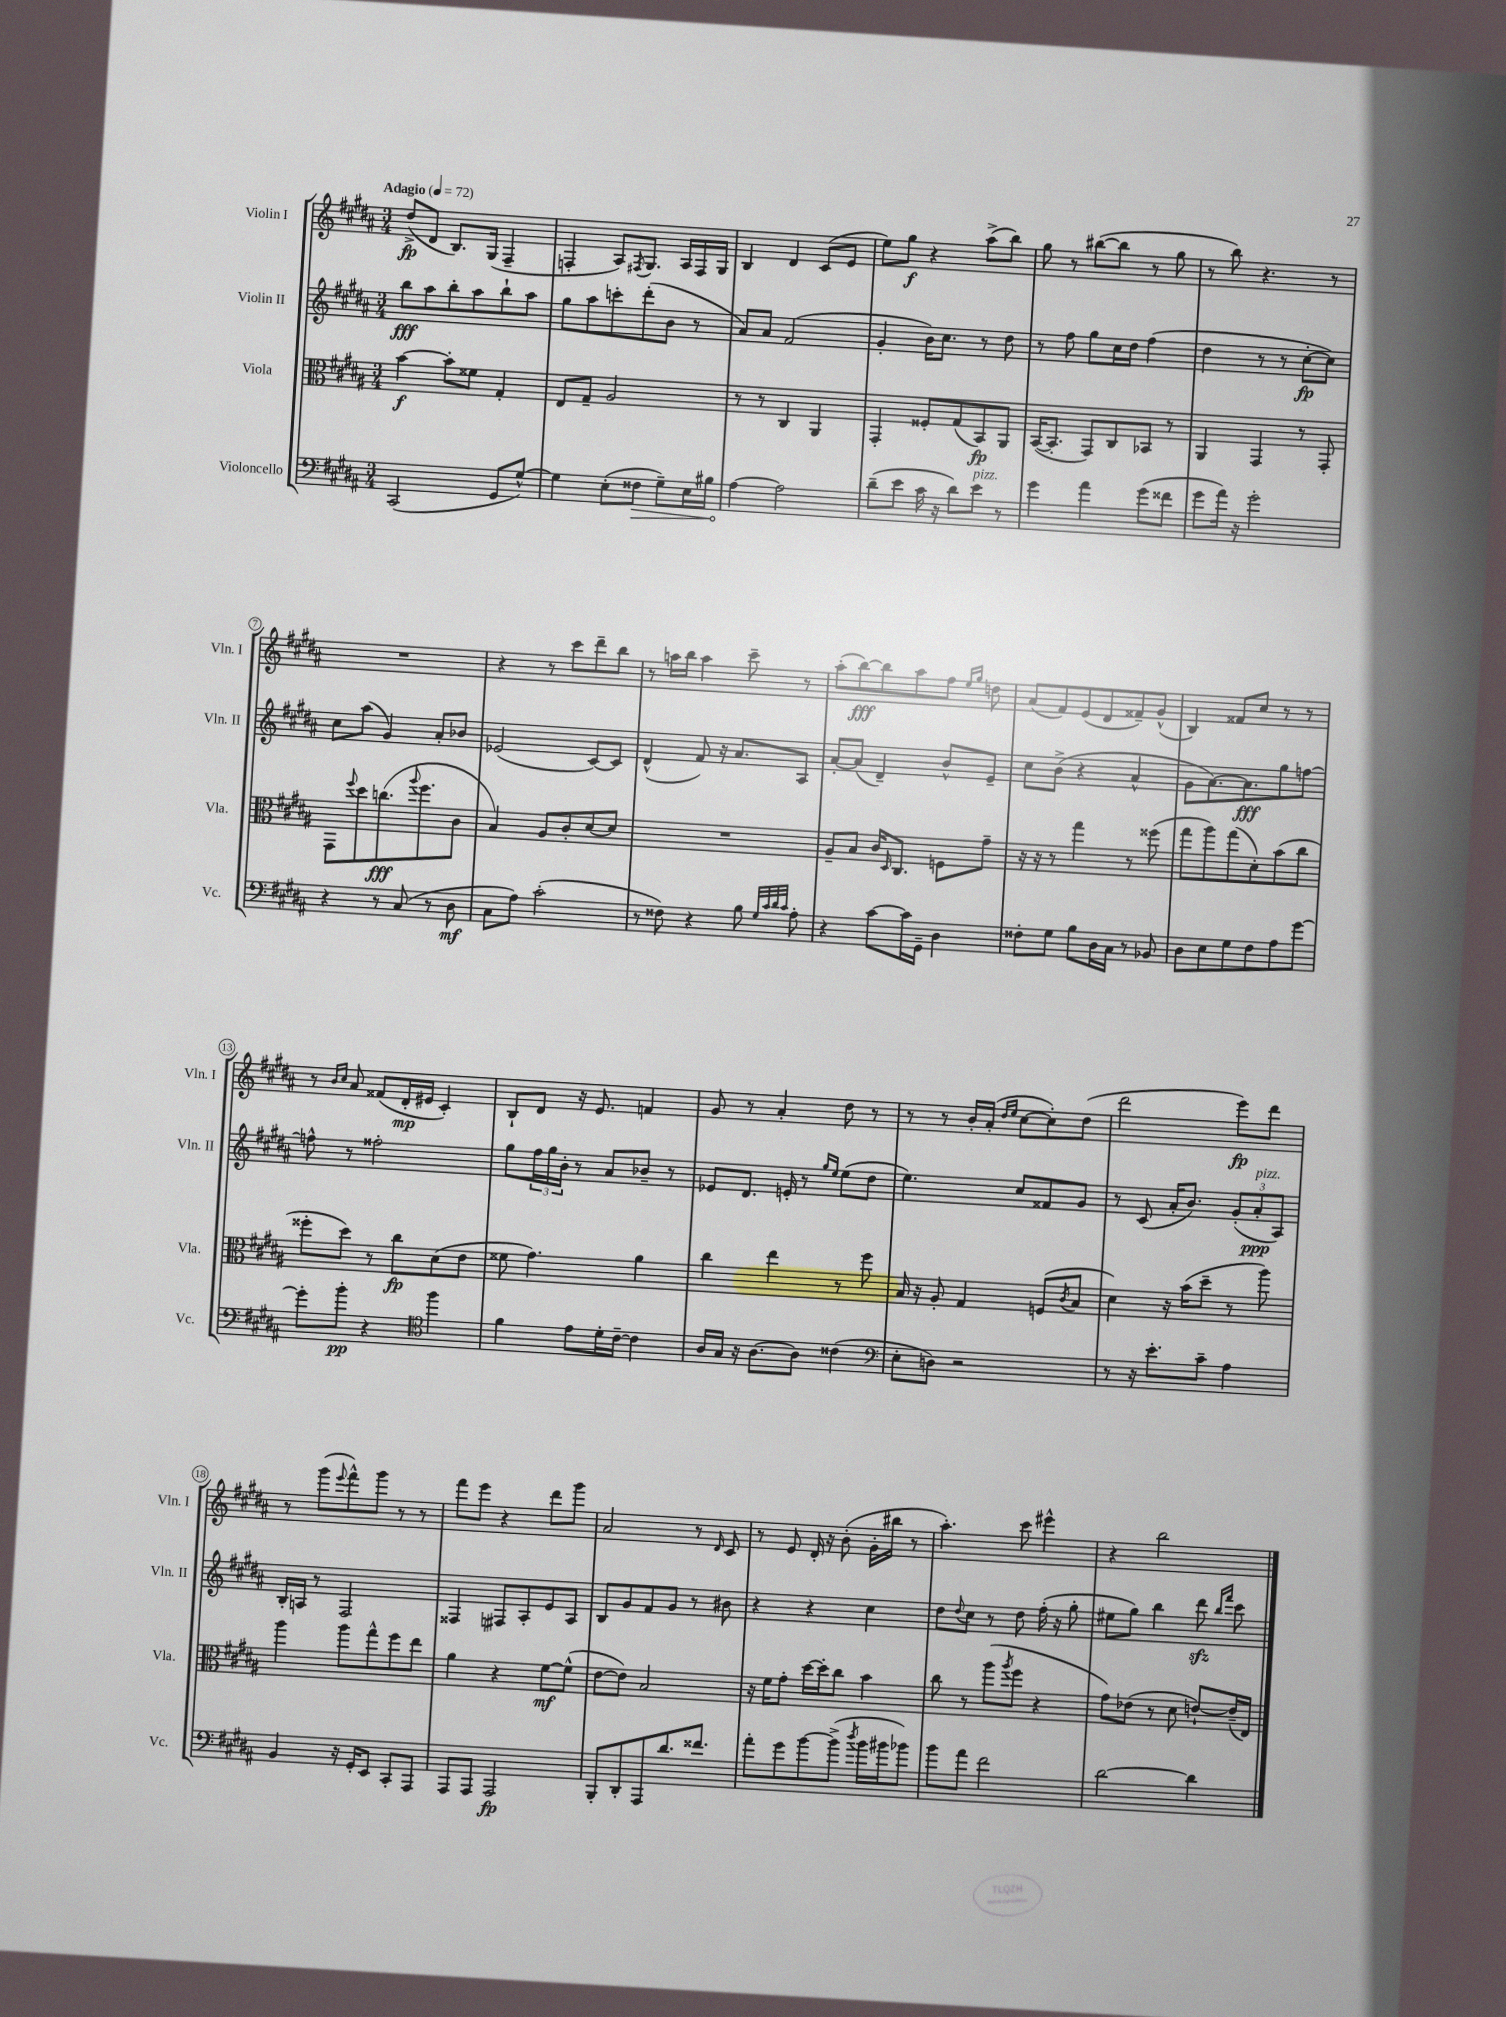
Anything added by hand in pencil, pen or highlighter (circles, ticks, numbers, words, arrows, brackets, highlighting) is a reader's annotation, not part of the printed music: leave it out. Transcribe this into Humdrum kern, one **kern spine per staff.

**kern	**kern	**kern	**kern
*staff4	*staff3	*staff2	*staff1
*clefF4	*clefC3	*clefG2	*clefG2
*k[f#c#g#d#a#]	*k[f#c#g#d#a#]	*k[f#c#g#d#a#]	*k[f#c#g#d#a#]
*M3/4	*M3/4	*M3/4	*M3/4
*MM72	*MM72	*MM72	*MM72
(2CC#	[4b	8bb	(8dd#^
.	.	8aa#	8d#
.	8b']	8bb'	8.B)
.	8f##	8aa#	.
.	.	.	(16G#
8GG#	4G#'	8bb`	4F#~
[8G#^^)	.	8aa#	.
=	=	=	=
4G#]	8E	8gg#	4F'
.	8G#~	8aa#	.
(8E'	2A#	8ccc'	8A#)
.	.	.	8qF#
8F##	.	(8ddd#'	8.G#
8G#~)	.	8b	.
.	.	.	16A#
16E	.	8r	16F#
16B#	.	.	16G#
=	=	=	=
[4A#	8r	8a#)	4B
.	8r	8a#	.
2A#]	4C#	(2f#	4d#
.	4AA#	.	(8c#
.	.	.	8e
=	=	=	=
(8d#~	4GG#'	4g#'	8ee)
8e	.	.	8gg#
16c#	8F##'	16b)	4r
16r	.	8.cc#	.
8d#)	(8G#	.	.
8e	8BB)	8r	(8aa#^
8r	8AA#	8dd#	8bb)
=	=	=	=
4g#	([16BB	8r	8gg#
.	8.BB']	.	.
.	.	8ff#	8r
4a#	8GG#)	8gg#	([8bb#
.	8C#	16cc#	8bb#]
.	.	16dd#	.
(8g#	8BB-	(4ff#	8r
8f##	8r	.	8gg#
=	=	=	=
8g#	4AA#	4dd#	8r
16a#)	.	.	8bb)
16r	.	.	.
2g#'	4GG#	8r	4.r
.	.	8r	.
.	8r	[8cc#'	.
.	8GG#'	8cc#])	8r
=	=	=	=
4r	8GG#	8cc#	2.r
.	8qqff#	.	.
.	8dd#	(8aa#	.
8r	(8.cc	4g#)	.
(8C#	.	.	.
.	8qqaa#	.	.
.	8.ff#	.	.
8r	.	8a#'	.
8D#	8c#	8b-	.
=	=	=	=
8C#	4B)	(2e-	4r
8A#)	.	.	.
(2c#'	8A#	.	8r
.	8c#'	.	8ccc#
.	[8d#	[8c#)	8ddd#~
.	8d#]	8c#]	8bb
=	=	=	=
8r	2.r	(4d#^^	8r
8F##)	.	.	16aa
.	.	.	16bb
4r	.	8f#)	4aa
.	.	16r	.
.	.	8.a#	.
8B	.	.	8ccc#~
32qqG#	.	.	.
32qqc#	.	.	.
32qqd#	.	.	.
32qqc#	.	.	.
8A#'	.	8A#	8r
=	=	=	=
4r	8A#~	[8a#'	(8aa#'
.	8B	(8a#]	[8bb)
[8c#	16c#	4d#~)	8bb]
.	16qqD#	.	.
.	8.C#	.	.
16c#]	.	.	8aa#
16GG#~	.	.	.
4D#	8F	8b^^	8ff#
.	.	.	16qqee
.	.	.	16qqgg#
.	8g#~	8e~	8dd
=	=	=	=
8F##'	16r	8cc#	(8a#
.	16r	.	.
8G#	8r	(8b^	8f#)
8B	4gg#	4r	(8e
16D#	.	.	8d#
16C#	.	.	.
8r	8r	4a#^^	8f##~)
8BB-	(8ff##	.	(8g#^^
=	=	=	=
8D#	8gg#	8g#	4B)
8E	8aa#)	[8.a#)	.
8G#	(8gg#	.	8f##
.	.	8.a#]	.
8F#	8d#')	.	8cc#
8A#	(8b	8gg#	8r
[8g#	8cc#	[8ff	8r
=	=	=	=
8g#']	8ff##'	8ff^^]	8r
.	.	.	16qqb
.	.	.	16qqcc#
8b'	8dd#)	8r	8a#
4r	8r	2ff##'	(8f##
.	8cc#	.	16d#'
.	.	.	16e#
*clefC4	*	*	*
4ff#	(8d#	.	4c#')
.	8e	.	.
=	=	=	=
4f#	8f##	8gg#	8B`
.	4.g#)	24ff#	8d#
.	.	24gg#	.
.	.	24b'	.
8e	.	8r	16r
.	.	.	8.e
16d#'	.	8a#	.
[16c#~	.	.	.
4c#]	4a#	8b-~	4f
.	.	8r	.
=	=	=	=
16A#	4cc#	8e-	8g#
16G#	.	.	.
16r	.	8.d#	8r
[8.A#	.	.	.
.	4ee	.	4a#'
.	.	16e'	.
8A#]	.	8r	.
.	.	16qqgg#	.
.	.	16qqee	.
(4c##	8r	(8ee	8dd#
.	8ff#	8dd#	8r
=	=	=	=
*clefF4	*	*	*
8E'	16B	4.ee)	8r
.	16r	.	.
8D)	8A#'	.	8r
2r	4G#	.	16b'
.	.	.	(16a#'
.	.	.	16qqdd#
.	.	.	16qqee
.	.	8cc#	[8cc#
.	(8F	8f##	8cc#'])
.	8qc#	.	.
.	8B	8g#	(8dd#
=	=	=	=
8r	4d#)	8r	2ddd#
16r	.	(8c#	.
8.e'	.	.	.
.	16r	16a#'	.
.	(16b	8.b)	.
8c#~	8dd#~	.	.
4A#	8r	(12g#'	8eee)
.	.	12a#'	.
.	8aa#)	.	8ddd#
.	.	12A#)	.
=	=	=	=
4BB	4aa#	16B'	8r
.	.	16A	.
.	.	8r	(8ggg#
.	.	.	8qqeee
16r	8aa#	2F#	8fff#^^)
16GG#'	.	.	.
8EE	8gg#^^	.	8ggg#
8CC#'	8ff#	.	8r
8AAA#	8ee	.	8r
=	=	=	=
8AAA#	4a#	4F##	8fff#
8AAA#	.	.	8eee
2AAA#	4r	8F#	4r
.	.	8A#'	.
.	[8f#	8e	8ddd#
.	(8f#^^]	8A#	8ggg#
=	=	=	=
8BBB'	[8e	8B	2a#
8DD#'	8e])	8g#	.
8AAA#	2B	8f#	.
8.d#	.	8g#	.
.	.	8r	8r
8.f##	.	.	.
.	.	.	16qqd#
.	.	8b#	8c#
=	=	=	=
8a#'	16r	4r	8r
.	16f#	.	.
8g#	8g#'	.	8e
[8b	[16dd#	4r	16d#'
.	16dd#']	.	16r
(8b^]	8cc#	.	(8b'
8qdd#	.	.	.
16b	4b	4cc#	16g#'
16b#	.	.	16bb#
8b-)	.	.	8r
=	=	=	=
8b	8cc#	8dd#	4.aa#')
.	.	8qqdd#	.
8a#	8r	8cc#	.
2f#	(8aa#	8r	.
.	8qaa#	.	.
.	8ff#	8dd#	8ccc#
.	4r	(16ff#'	4eee#^^
.	.	16r	.
.	.	8gg#'	.
=	=	=	=
[2d#	8g#)	8ee#	4r
.	(8e-	8gg#)	.
.	8r	4bb	2bb
.	8d#	.	.
4d#]	[8e`)	8ddd#	.
.	.	16qqbb	.
.	.	16qqfff#	.
.	(16e~]	8ccc#	.
.	16E)	.	.
==	==	==	==
*-	*-	*-	*-
